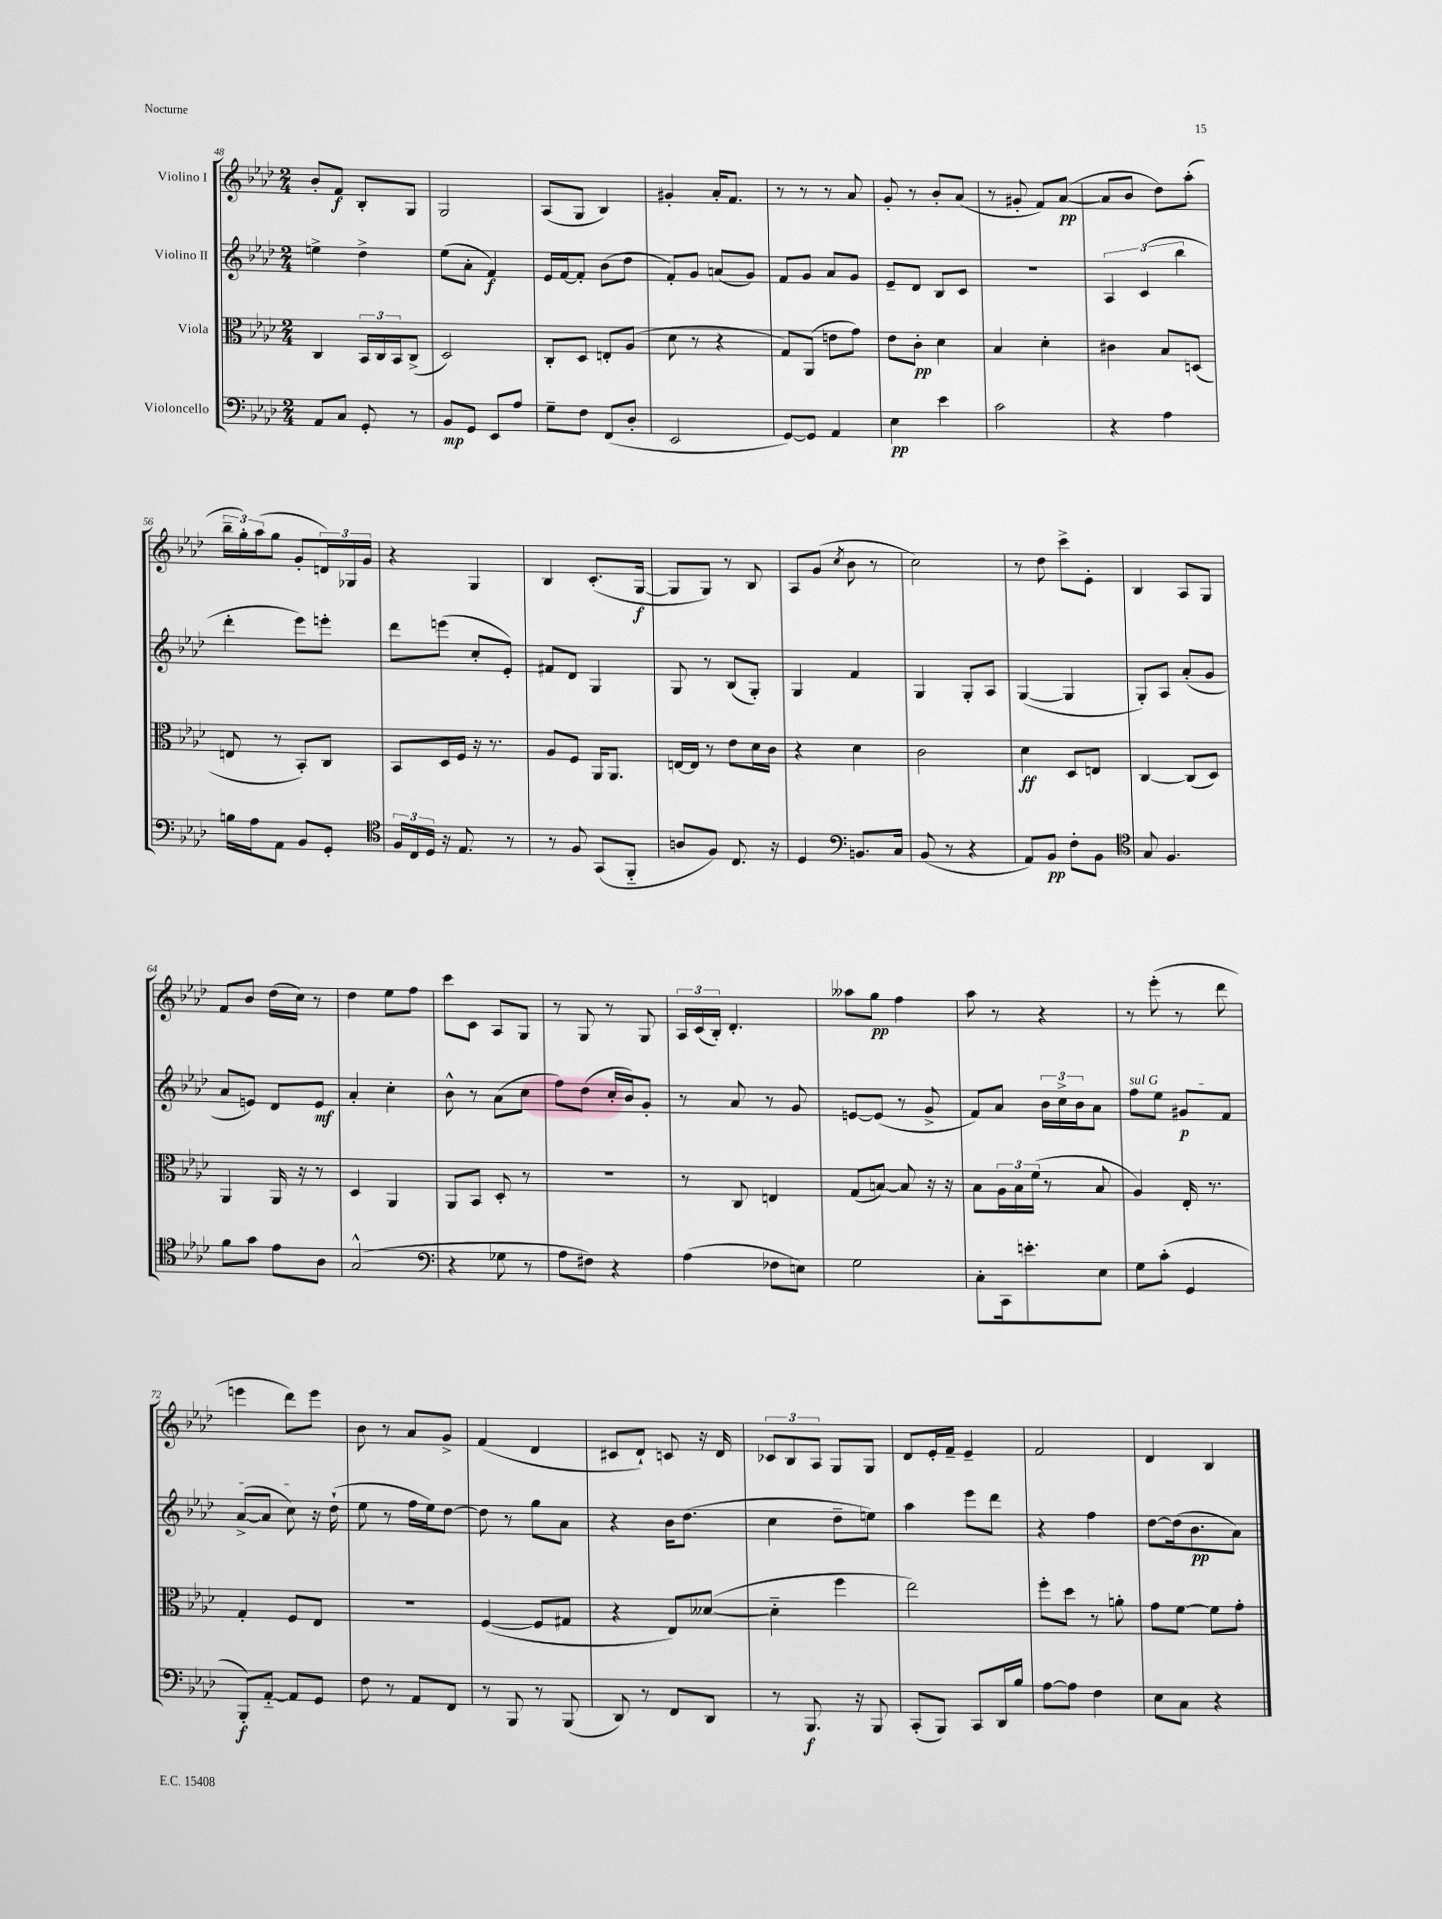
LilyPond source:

<<
\new StaffGroup <<
\new Staff = "s0" \with { instrumentName = "Violino I" } {
    \clef treble \key aes \major \numericTimeSignature \time 2/4
    bes'8-. f'8\f bes8-. g8 |
    g2 |
    aes8( g8 bes4) |
    gis'4-. aes'16-. f'8. |
    r8 r8 r8 aes'8 |
    g'8-. r8 bes'8-. aes'8( |
    r8 gis'8-. f'8) aes'8~\pp( |
    aes'8 bes'8 des''8) aes''8-.( |
    \tuplet 3/2 { bes''16-- g''16-.) aes''16( } g''8 g'8-. \tuplet 3/2 { d'16) ges16 g'16 } |
    r4 g4 |
    bes4 c'8.-.( g16~\f |
    g8 g8) r8 bes8 |
    aes8 g'8( \acciaccatura { c''8 } bes'8 r8 |
    c''2) |
    r8 des''8 c'''8-> ees'8-. |
    bes4 aes8 g8 |
    f'8 bes'8 des''16( c''16) r8 |
    des''4 ees''8 f''8 |
    c'''8 c'8 aes8 g8 |
    r8 g8 r8 g8 |
    \tuplet 3/2 { aes16 c'16( bes16-.) } des'4.-. |
    aeses''8 g''8\pp f''4 |
    aes''8 r8 r4 |
    r8 ees'''8-.( r8 des'''8 |
    e'''4 des'''8) e'''8 |
    bes'8 r8 aes'8 g'8-> |
    f'4( des'4 |
    cis'8 des'8-!) c'8 r16 des'16 |
    \tuplet 3/2 { ces'8 bes8 aes8 } g8 g8 |
    des'8 ees'16-. f'16-- ees'4-- |
    f'2 |
    des'4 bes4 \bar "|." |
}
\new Staff = "s1" \with { instrumentName = "Violino II" } {
    \clef treble \key aes \major \numericTimeSignature \time 2/4
    e''4-> des''4-> |
    ees''8( aes'8-. f'4\f) |
    ees'16 f'16~ f'8-. bes'8( des''8 |
    f'8-.) g'8 a'8( g'8) |
    f'8 g'8 aes'8 g'8 |
    ees'8-- des'8 bes8 c'8 |
    R2 |
    \tuplet 3/2 { aes4 c'4( bes''4 } |
    des'''4-. ees'''8) e'''8-. |
    des'''8 e'''8( c''8-. ees'8-.) |
    fis'8 des'8 g4 |
    g8 r8 bes8( g8-.) |
    g4 f'4 |
    g4 g8-. aes8 |
    g4~( g4 |
    g8-.) aes8 aes'8-.( g'8 |
    aes'8 e'8) des'8 e'8\mf |
    aes'4-. c''4-. |
    bes'8-^ r8 aes'8( c''8 |
    f''8) des''8( c''16-. bes'16) g'8-. |
    r8 aes'8 r8 g'8 |
    e'8~ e'8( r8 g'8-> |
    f'8) aes'8 \tuplet 3/2 { bes'16 c''16-> bes'16 } aes'8 |
    \once \override TextSpanner.bound-details.left.text = \markup { \italic "sul G" } f''8\startTextSpan ees''8 gis'8\p f'8 |
    aes'8~->( aes'8 c''8\stopTextSpan) r16 des''16-!( |
    ees''8 r8 f''16 ees''16) des''8~ |
    des''8 r8 g''8 aes'8 |
    r4 bes'16 des''8.( |
    c''4 des''8-- e''8) |
    aes''4 ees'''8 des'''8 |
    r4 f''4 |
    des''8~ des''16( bes'8.\pp aes'8) \bar "|." |
}
\new Staff = "s2" \with { instrumentName = "Viola" } {
    \clef alto \key aes \major \numericTimeSignature \time 2/4
    c4 \tuplet 3/2 { bes,16 c16 bes,16 } c8->( |
    des2) |
    c8-. des8 e8-. aes8( |
    des'8 r8 r4 |
    g8) aes,8( e'8 g'8) |
    ees'8 c'8-.\pp des'4 |
    bes4 des'4-. |
    cis'4 bes8 d8( |
    e8 r8 bes,8-.) c8 |
    bes,8 des16 f16 r16 r8. |
    aes8 f8 aes,16 aes,8. |
    e16~ e16 r8 ees'8 des'16 c'16 |
    r4 des'4 |
    c'2 |
    des'4\ff des8 e8 |
    c4~ c8( des8) |
    aes,4 aes,16 r16 r8 |
    des4 aes,4 |
    aes,8 bes,8 des8-. r8 |
    r2 |
    r8 c8 e4 |
    g8( b8~) b8 r16 r16 |
    bes8 \tuplet 3/2 { aes16 bes16 f'16( } r8 bes8 |
    aes4) ees16-. r8. |
    g4-. f8 ees8 |
    R2 |
    f4~( f8 gis8 |
    r4 ees8) deses'8~( |
    deses'4-_ f''4 |
    ees''2) |
    f''8-. des''8 r8 a'8-. |
    g'8 f'8~ f'8 g'8-. \bar "|." |
}
\new Staff = "s3" \with { instrumentName = "Violoncello" } {
    \clef bass \key aes \major \numericTimeSignature \time 2/4
    aes,8 c8 g,8-. r8 |
    bes,8\mp g,8 ees,8 aes8 |
    g8-- f8 f,8( des8-. |
    ees,2 |
    g,8~) g,8 aes,4 |
    ees4\pp ees'4 |
    c'2 |
    r4 aes4 |
    b16 aes16 aes,8 bes,8 g,8-. |
    \clef tenor \tuplet 3/2 { f16 c16 des16 } r16 ees8. r8 |
    r8 f8 g,8( f,8-_ |
    a8 f8) c8. r16 |
    des4 \clef bass b,8. c16 |
    bes,8( r8 r4 |
    aes,8) bes,8\pp f8-. bes,8 |
    \clef tenor g8 f4. |
    f'8 g'8 ees'8 aes8 |
    g2-^( |
    \clef bass r4 ges8 r8 |
    aes8 fis8) r4 |
    aes4( fes8 e8) |
    g2 |
    c8-. c,16 e'8.-. ees8 |
    g8 c'8-.( g,4 |
    bes,,8-.\f) aes,8~-_ aes,8 g,8 |
    f8 r8 aes,8 f,8 |
    r8 bes,,8 r8 bes,,8( |
    des,8) r8 f,8 des,8 |
    r8 bes,,8.\f r16 bes,,8 |
    c,8-.( bes,,8) c,8 des,16 bes16 |
    aes8~ aes8 f4 |
    ees8 c8 r4 \bar "|." |
}
>>
>>
\layout { \context { \Score currentBarNumber = #48 } }
